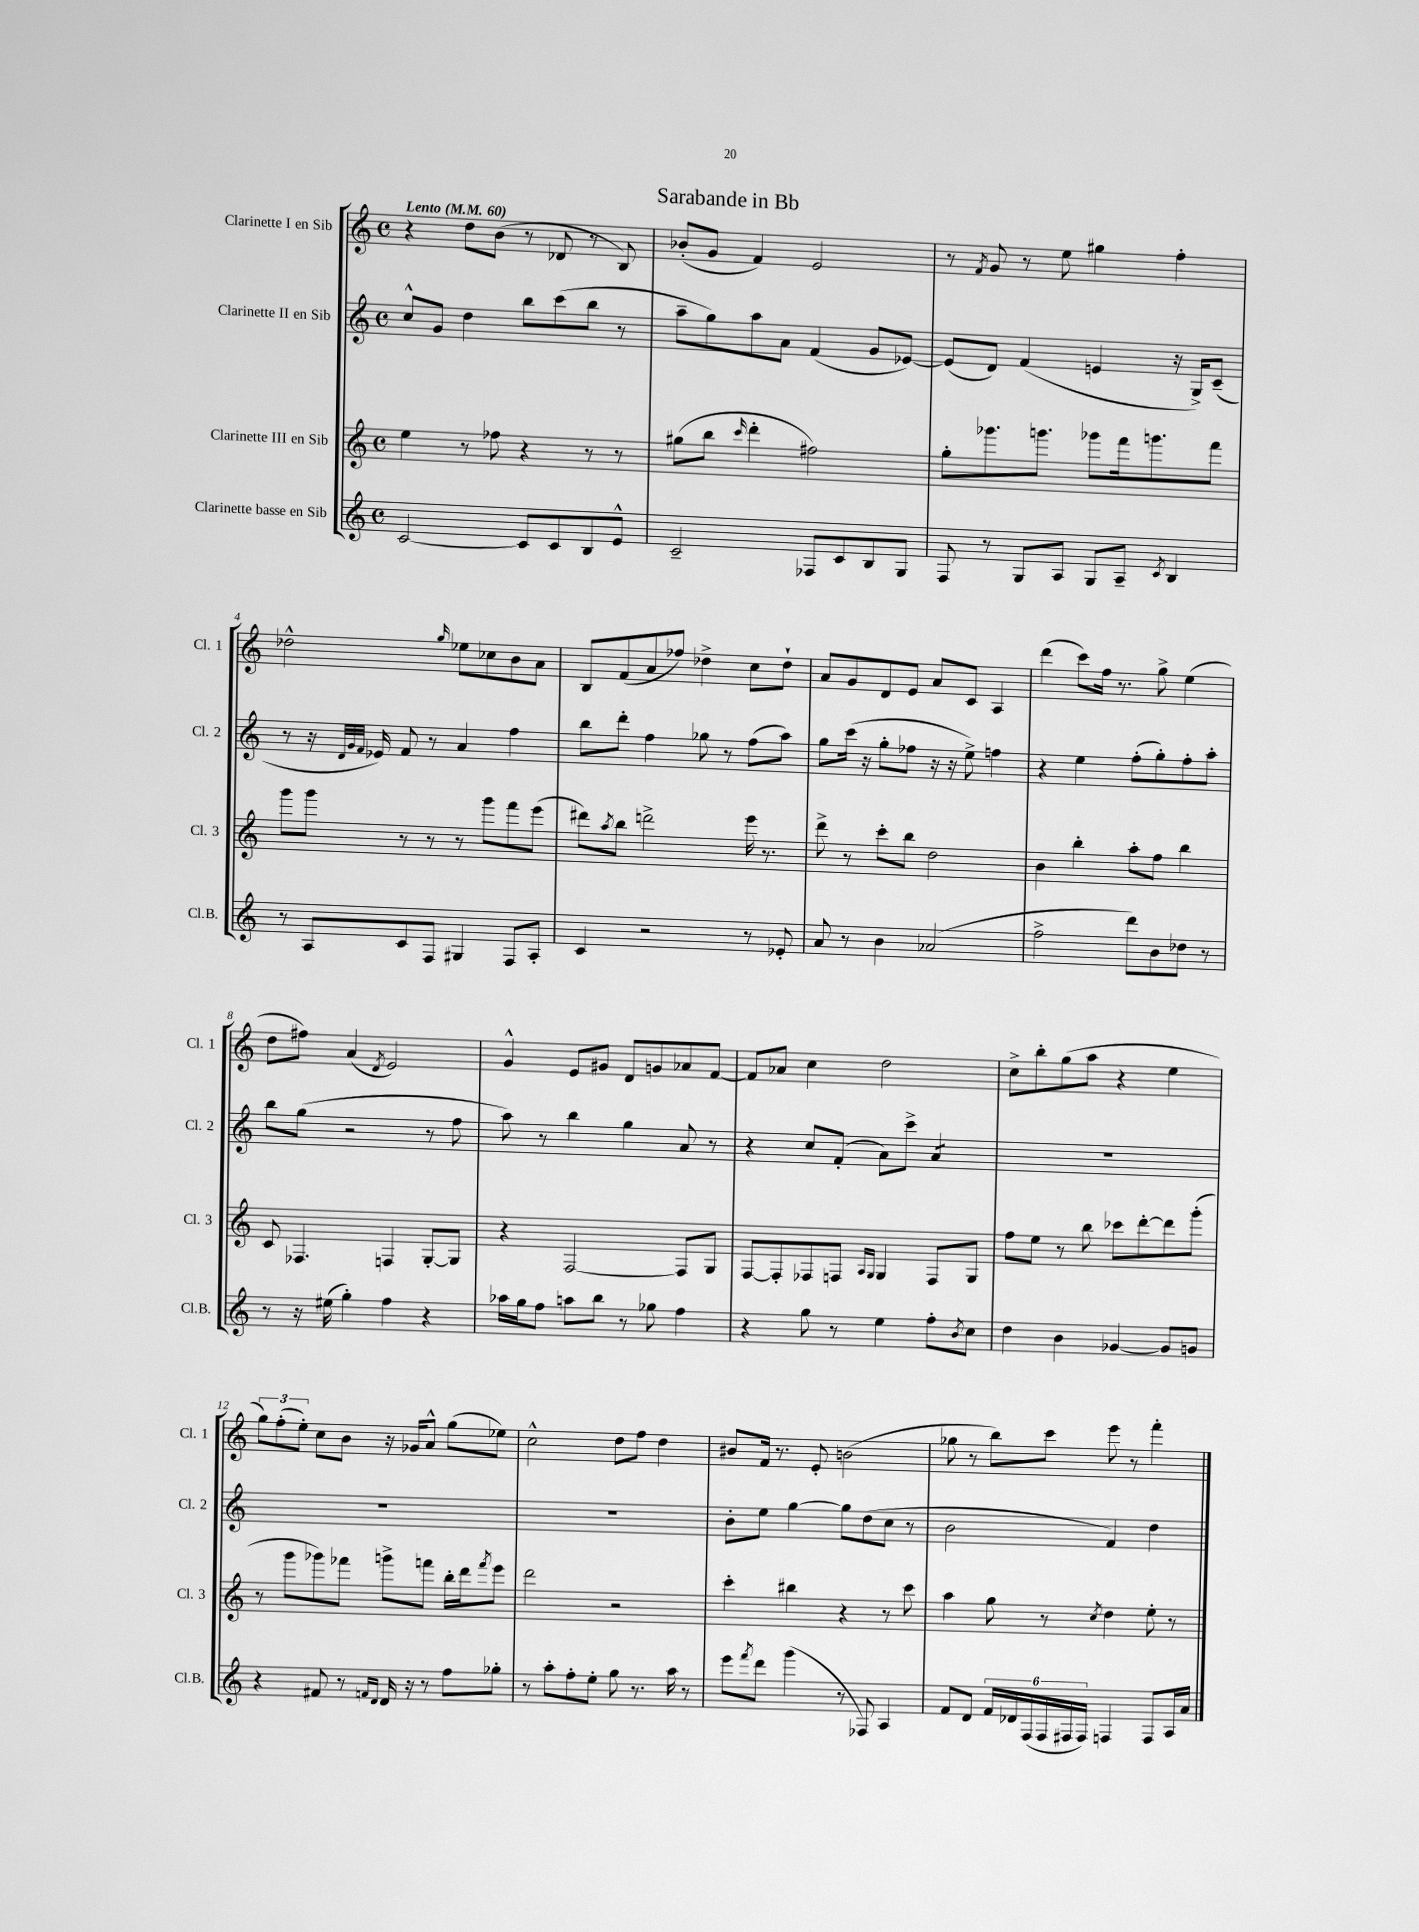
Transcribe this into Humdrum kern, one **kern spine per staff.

**kern	**kern	**kern	**kern
*staff4	*staff3	*staff2	*staff1
*clefG2	*clefG2	*clefG2	*clefG2
*k[]	*k[]	*k[]	*k[]
*M4/4	*M4/4	*M4/4	*M4/4
*met(c)	*met(c)	*met(c)	*met(c)
*MM60	*MM60	*MM60	*MM60
[2c	4ee	8cc^^	4r
.	.	8g	.
.	8r	4dd	8dd
.	8ff-	.	(8b
8c]	4r	8bb	8r
8c	.	(8ccc	8d-
8B	8r	8bb	8r
8e^^	8r	8r	8B)
=	=	=	=
2c~	(8gg#	8aa~	(8b-'
.	8bb	8gg)	8g
.	16qqccc	.	.
.	4ddd'	8aa	4f)
.	.	8a	.
8F-	2ff#)	(4f	2e
8c	.	.	.
8B	.	8g	.
8G	.	[8e-)	.
=	=	=	=
8F	8gg'	(8e-]	8r
.	.	.	8qf
8r	8.ggg-	8d)	8g
8G	.	(4f	8r
.	8.ggg	.	.
8A	.	.	8ee
8G	8ggg-	4e	4gg#
8A~	16fff	.	.
.	8.ggg	.	.
8qc	.	.	.
4B	.	16r	4ff'
.	.	16G^)	.
.	8fff	(8c~	.
=	=	=	=
8r	8ggg	8r	2dd-^^
8A	8ggg	16r	.
.	.	32qqd	.
.	.	32qqg	.
.	.	32qqf	.
.	.	16e-)	.
8c	8r	8f	.
8F	8r	8r	.
.	.	.	16qqgg
4G#	8r	4a	8ee-
.	8ggg	.	8cc-
8F	8fff	4ff	8b
8A'	(8eee	.	8a
=	=	=	=
4c	8ddd#)	8bb	8B
.	8qaa	.	.
.	8bb	8ddd'	(8f
2r	2ddd^	4ff	8a
.	.	.	8ff-)
.	.	8gg-	4dd-^
.	.	8r	.
8r	16eee	(8ff	8cc
.	8.r	.	.
8e-'	.	8aa)	8dd-`
=	=	=	=
8a	8ddd^	8gg	8a
8r	8r	(16ccc	8g
.	.	16r	.
4b	8ccc'	8gg'	8d
.	8bb	8ff-	8e
(2a-	2dd	16r	8a
.	.	16r	.
.	.	8ee^)	8c
.	.	4ff	4A
=	=	=	=
2ff^	4b	4r	(4ddd
.	4bb'	4ee	8ccc)
.	.	.	16ff
.	.	.	8.r
8ddd)	8aa'	(8ff'	.
8b	8ff	8gg')	8gg^
8dd-	4bb	8ff'	(4ee
8r	.	8aa'	.
=	=	=	=
8r	8c	8bb	8dd
16r	4.F-	(8gg	8ff#)
(16ee#	.	.	.
4gg')	.	2r	(4a
.	.	.	8qd
4ff	4F	.	2e)
4r	[8G'	8r	.
.	8G]	8ff	.
=	=	=	=
16aa-	4r	8aa)	4g^^
16gg	.	.	.
8ff	.	8r	.
8aa	[2F	4bb	8e
8bb	.	.	8g#
8r	.	4gg	8d
8gg-	.	.	8g
4ff	8F]	8a	8a-
.	8G	8r	[8f
=	=	=	=
4r	[8F	4r	8f]
.	8F']	.	8a-
8gg	8F-	8cc	4cc
8r	8F	(8f'	.
.	16qqA	.	.
.	16qqG	.	.
4ee	4G	8a)	2dd
.	.	8ccc^	.
8ff'	8F	4a	.
8qb	.	.	.
8cc	8G	.	.
=	=	=	=
4dd	8ff	1r	8cc^
.	8ee	.	8bb'
4b	8r	.	(8gg
.	8bb	.	8aa
[4g-	8ccc-	.	4r
.	[8ddd'	.	.
8g-]	8ddd]	.	4ee
8g	(8ggg'	.	.
=	=	=	=
4r	8r	1r	12gg)
.	.	.	(12ff'
.	8ggg	.	.
.	.	.	12ee')
8f#	8ggg-)	.	8cc
8r	8fff-	.	8b
16qqf	.	.	.
16qqd	.	.	.
16d	8ggg^	.	16r
16r	.	.	16g-
8r	8fff	.	8a^^
8ff	16bb'	.	(8gg
.	16ddd	.	.
.	8qfff	.	.
8gg-'	8eee	.	8ee-)
=	=	=	=
8r	2ddd	1r	2cc^^
8aa'	.	.	.
8ff'	.	.	.
8ee'	.	.	.
8gg	2r	.	8dd
8.r	.	.	8ff
.	.	.	4dd
16aa	.	.	.
8r	.	.	.
=	=	=	=
8eee	4ccc'	8b'	8b#
8qfff	.	.	.
8ddd	.	8ee	16f
.	.	.	8.r
(4ggg	4bb#	[4gg	.
.	.	.	8e'
8r	4r	8gg]	(2b
8F-)	.	(8dd	.
4A	8r	8cc	.
.	8ccc	8r	.
=	=	=	=
8f	4aa	2b	8gg-
8d	.	.	8r
24f	8gg	.	8bb)
24d-	.	.	.
(24F	.	.	.
24F	8r	.	8ccc
24F#	.	.	.
24F#)	.	.	.
.	8qcc	.	.
4F	4dd	4f)	8eee
.	.	.	8r
8F	8ee'	4dd	4fff'
16A	8r	.	.
16a	.	.	.
==	==	==	==
*-	*-	*-	*-
